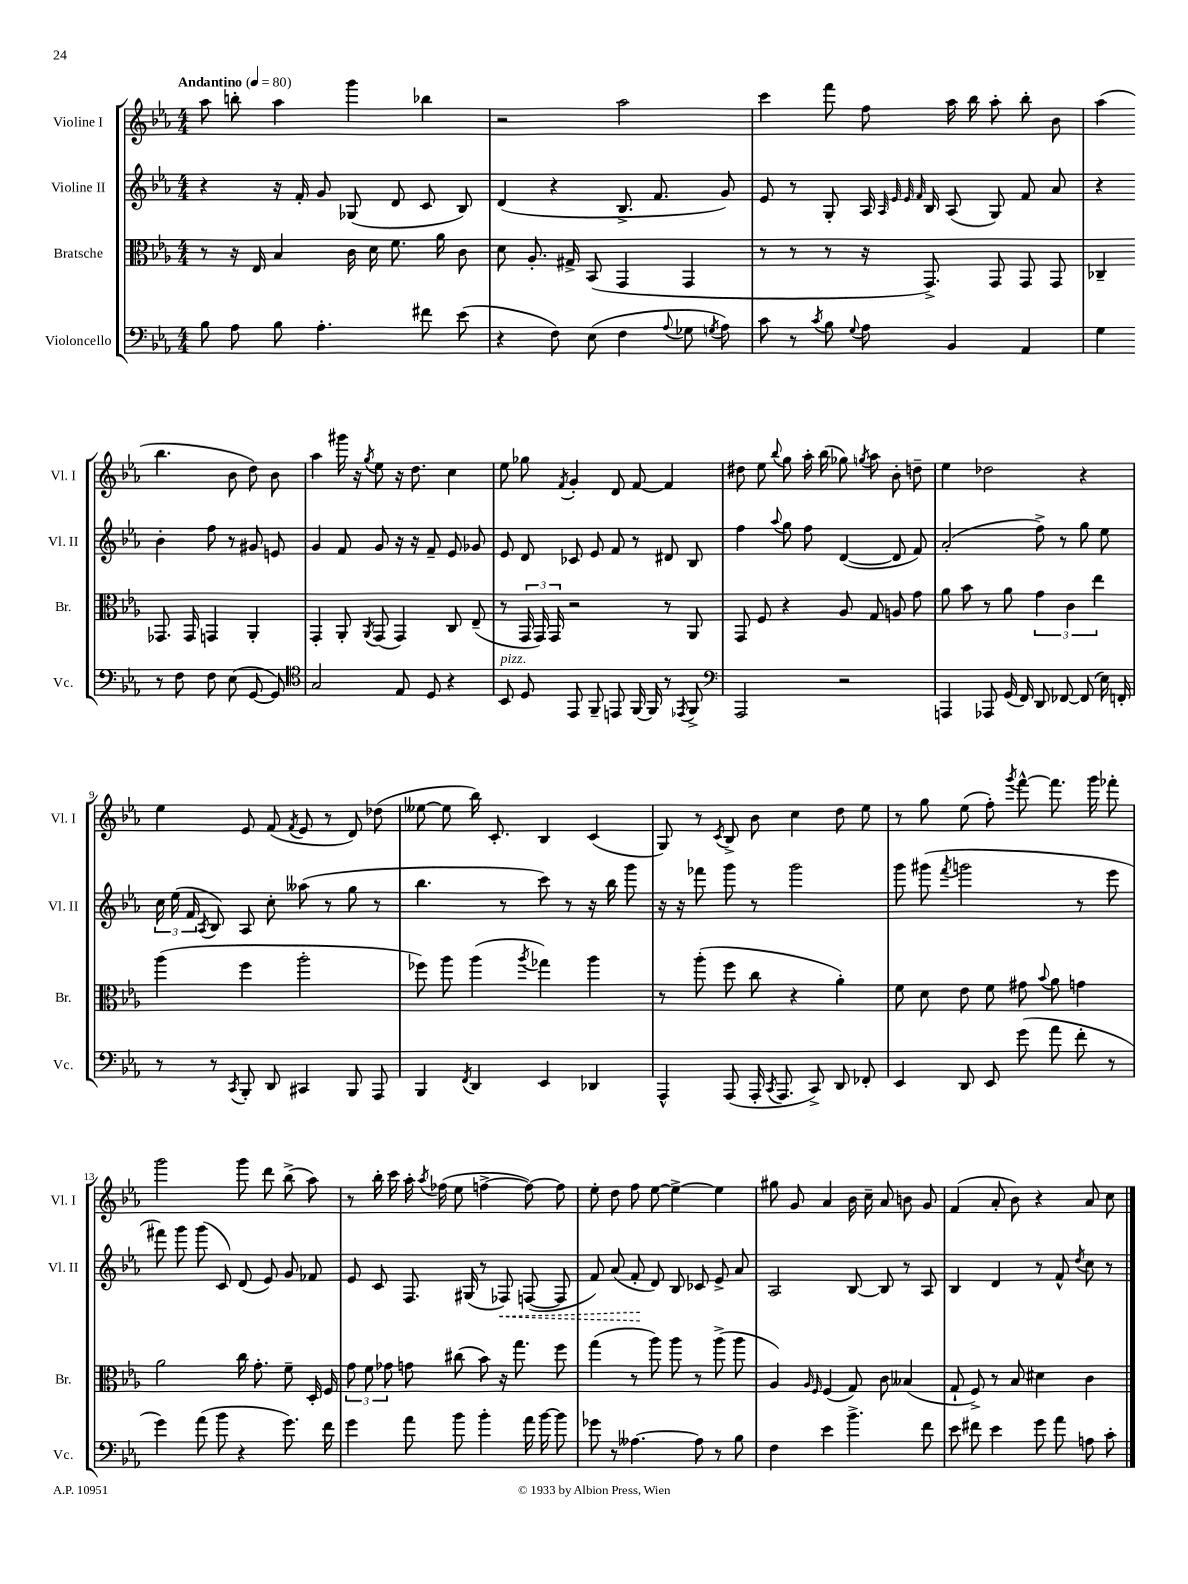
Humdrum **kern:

**kern	**kern	**kern	**kern
*staff4	*staff3	*staff2	*staff1
*clefF4	*clefC3	*clefG2	*clefG2
*k[b-e-a-]	*k[b-e-a-]	*k[b-e-a-]	*k[b-e-a-]
*M4/4	*M4/4	*M4/4	*M4/4
*MM80	*MM80	*MM80	*MM80
8B-\	8r	4r	8aa-\
8A-\	16r	.	8bb'\
.	16E-/	.	.
8B-\	4B-/	16r	4aa-\
.	.	16f'/	.
4.A-'\	.	8g/	.
.	16c\	(8G-/	4ggg\
.	16d\	.	.
.	8.f\	8d/	.
8f#\	.	8c/	4bb-\
.	16a-\	.	.
(8e-\	8c\	8B-/)	.
=	=	=	=
4r	8d\	(4d/	2r
.	8.A-'/	.	.
8F\)	.	4r	.
.	16G#^/	.	.
(8E-\	(8BB-/	.	.
4F\	4GG/	8.B-^/	2aa-\
.	.	8.f/	.
8qqA-/	.	.	.
8G-\	4GG/	.	.
8qG/	.	.	.
8A-\)	.	8g/)	.
=	=	=	=
8c\	8r	8e-/	4ccc\
8r	8r	8r	.
8qc/	.	.	.
8B-\	8r	8G'/	8fff\
8qqG/	.	.	.
8A-\	16r	16A-/	8ff\
.	.	32qqA-/	.
.	.	32qqe-/	.
.	.	32qqe-/	.
.	.	32qqf/	.
.	8.GG^/)	16B-/	.
4BB-/	.	(8A-/	16aa-\
.	.	.	16bb-\
.	8GG/	8G/)	8aa-'\
4AA-/	8GG/	8f/	8bb-'\
.	8GG/	8a-/	8b-\
=	=	=	=
4G\	4C-~/	4r	(4aa-\
8r	8.GG-/	4b-'\	4.bb-\
8F\	.	.	.
.	16GG-/	.	.
8F\	4GG/	8ff\	.
(8E-\	.	8r	8b-\
[8GG/	4AA-'/	8g#/	8dd\)
8GG/])	.	8e/	8b-\
=	=	=	=
*clefC4	*	*	*
2G/	4GG'/	4g/	4aa-\
.	8AA-'/	8f/	16ggg#\
.	.	.	16r
.	8qAA-/	.	8qgg/
.	(8GG/	8g/	8ee-\
8E-/	4GG/)	16r	16r
.	.	16r	8.dd\
8D/	.	8f~/	.
4r	8C/	8e-/	4cc\
.	(8E-~/	8g-/	.
=	=	=	=
8BB-/	8r	8e-/	8ee-\
8D/	24GG/	8d/	8gg-\
.	24GG/)	.	.
.	24GG/	.	.
.	.	.	8qf/
8EE-/	2r	8c-/	4g'/
8FF~/	.	8e-/	.
8EE/	.	8f/	8d/
[16FF/	.	8r	[8f/
16FF/]	.	.	.
8r	8r	8d#/	4f/]
8qEE-/	.	.	.
8FF^/	8AA-/	8B-/	.
=	=	=	=
*clefF4	*	*	*
2AAA-/	8GG/	4ff\	8dd#\
.	8F/	.	8ee-\
.	.	8qqaa-/	8qqbb-/
.	4r	8gg\	8gg\
.	.	8ff\	16aa-'\
.	.	.	(16bb-\
2r	8A-/	([4d/	8gg-\)
.	.	.	8qgg/
.	8G/	.	8aa-\
.	8A/	8d/]	8b-'\
.	8g\	8f/)	8dd~\
=	=	=	=
4AAA/	8a-\	(2a-'/	4ee-\
.	8b-\	.	.
8AAA-/	8r	.	2dd-\
(16GG/	8a-\	.	.
16FF/)	.	.	.
8DD/	6g\	8ff^\)	.
[8FF-/	.	8r	.
.	6c\	.	.
(8FF-/]	.	8gg\	4r
.	6ee-\	.	.
16E-\)	.	8ee-\	.
16FF'/	.	.	.
=	=	=	=
8r	(4aa-\	24cc\	4ee-\
.	.	(24ee-\	.
.	.	24f/	.
.	.	8qA-/	.
8r	.	8B-/)	.
8qCC/	.	.	.
8BBB-'/	4ff\	8A-/	8e-/
8DD/	.	8cc'\	(8f/
.	.	.	8qf/
4CC#/	2aa-'\	(8aa--\	8e-/
.	.	8r	8r
8BBB-/	.	8gg\	8d/)
8AAA-/	.	8r	(8dd-\
=	=	=	=
4BBB-/	8ff-\)	4.bb-\	[8ee--\
.	8aa-\	.	8ee--\]
8qFF/	.	.	.
4DD/	(4aa-\	.	16bb-\)
.	.	.	8.c'/
.	.	8r	.
.	8qaa-/	.	.
4EE-/	4gg-\)	8ccc\)	4B-/
.	.	8r	.
4DD-/	4aa-\	16r	(4c/
.	.	16bb-\	.
.	.	8ggg\	.
=	=	=	=
4AAA-^^/	8r	16r	8G/)
.	.	16r	.
.	(8aa-'\	8fff-\	8r
.	.	.	8qc/
(8AAA-/	8ff\	8ggg\	8B-^/
16AAA-'/	8cc\	8r	8b-\
8qCC/	.	.	.
8.AAA-/	.	.	.
.	4r	2ggg\	4cc\
8CC^/)	.	.	.
8DD/	4a-'\)	.	8dd\
8FF-'/	.	.	8ee-\
=	=	=	=
4EE-/	8f\	8ggg\	8r
.	8d\	(8ggg#\	8gg\
.	.	8qfff/	.
8DD/	8e-\	2ggg\	(8ee-\
8EE-/	8f\	.	8ff'\)
.	.	.	8qggg/
(8g\	8g#\	.	[8fff^^\
.	8qqb-/	.	.
8a-\	8a-\	.	8.fff\]
8f'\	4g\	8r	.
.	.	.	16ggg\
8r	.	8eee-\	8fff-'\
=	=	=	=
4g\)	2a-\	8fff#\)	2ggg\
.	.	8ggg\	.
(8a-\	.	(8ggg\	.
8b-\	.	8c/)	.
4r	16cc\	(8d/	8ggg\
.	8.g'\	.	.
.	.	8e-/)	8ddd\
8.g\)	8f~\	8g/	(8bb-^\
.	16D'/	8f-/	8aa-\)
16f\	16F/	.	.
=	=	=	=
4g\	12g\	8e-/	8r
.	12f\	.	.
.	.	8c/	16bb-'\
.	12g-\	.	.
.	.	.	16ccc\
8a-\	8g\	8.F/	16aa-'\
.	.	.	8qaa-/
.	.	.	(16ff-\
8b-\	(8cc#\	.	8ee-\
.	.	(16G#/	.
4b-'\	8b-\)	8r	[4ff^\
.	16r	8F-/)	.
.	8.gg\	.	.
16a-\	.	([8F/	8ff\_)
[16b-\	.	.	.
8b-\]	8ff\	8F/]	8ff\]
=	=	=	=
8g-\	(4gg\	8f/)	8ee-'\
8r	.	(8a-/	8dd\
[4.A--\	8r	8f'/	8ff\
.	8aa-\)	8d/)	[8ee-\
.	8aa-\	8B-/	4ee-^\_
8A--\]	8r	8c-/	.
8r	(8aa-^\	8e-^/	4ee-\]
8B-\	8aa-\	8a-/	.
=	=	=	=
4F\	4A-/)	2A-/	8gg#\
.	.	.	8g/
.	16qqA-/	.	.
.	16qqF/	.	.
4e-\	(4F/	.	4a-/
4.b-^\	8G/)	[8B-/	16b-\
.	.	.	16cc~\
.	8c\	8B-/]	8a-/
.	(4B--/	8r	8b\
8f\	.	8A-/	8g/
=	=	=	=
8e-\	8G`/	4B-/	(4f/
8f#\	8F^/)	.	.
4e-\	8r	4d/	8a-'/
.	8B-/	.	8b-\)
8g\	4d#\	8r	4r
8a-\	.	8f^^/	.
.	.	8qdd/	.
8A\	4c\	8cc\	8a-/
8c'\	.	8r	8cc\
==	==	==	==
*-	*-	*-	*-
